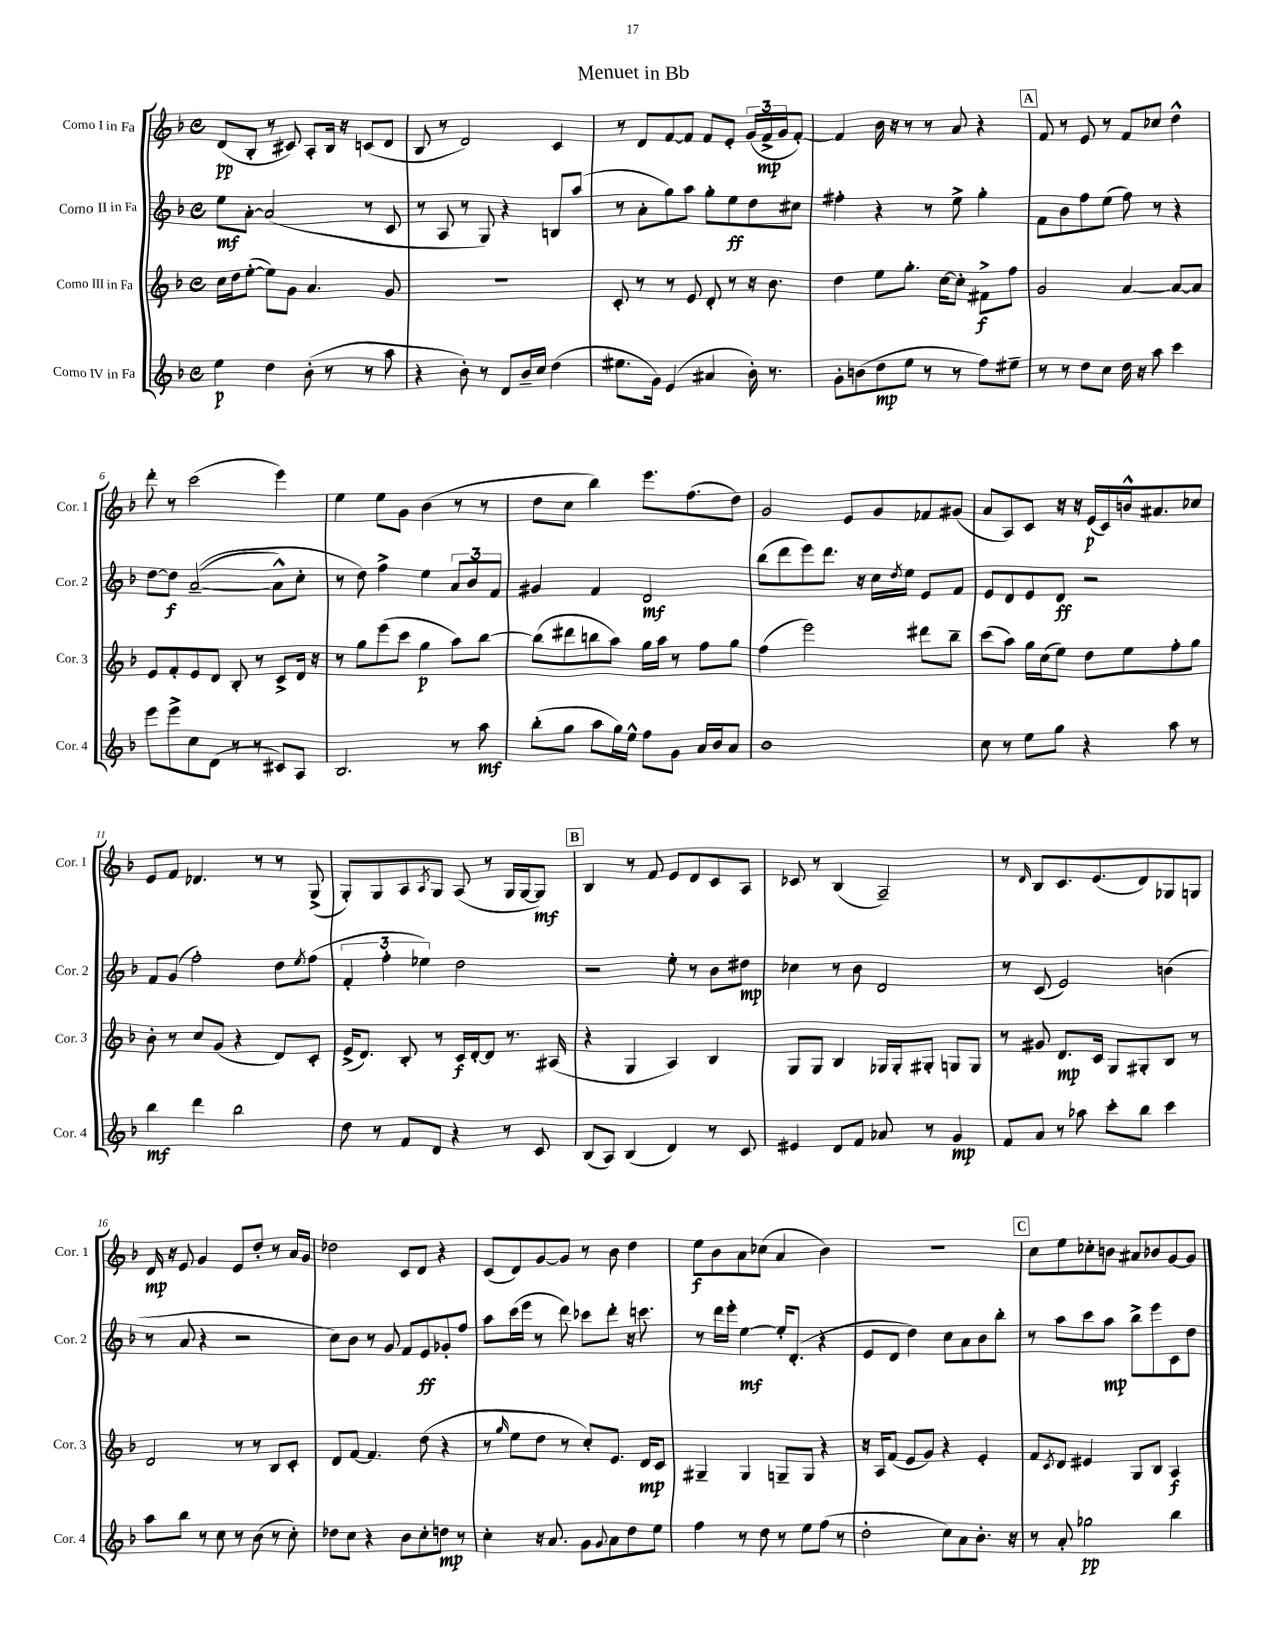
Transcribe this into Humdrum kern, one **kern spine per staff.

**kern	**dynam	**kern	**dynam	**kern	**dynam	**kern	**dynam
*part4	*part4	*part3	*part3	*part2	*part2	*part1	*part1
*staff4	*staff4	*staff3	*staff3	*staff2	*staff2	*staff1	*staff1
*I"Corno IV in Fa	*	*I"Corno III in Fa	*	*I"Corno II in Fa	*	*I"Corno I in Fa	*
*I'Cor. 4	*	*I'Cor. 3	*	*I'Cor. 2	*	*I'Cor. 1	*
*clefG2	*	*clefG2	*	*clefG2	*	*clefG2	*
*k[b-]	*	*k[b-]	*	*k[b-]	*	*k[b-]	*
*M4/4	*	*M4/4	*	*M4/4	*	*M4/4	*
*met(c)	*	*met(c)	*	*met(c)	*	*met(c)	*
=1	=1	=1	=1	=1	=1	=1	=1
4ee\	p	16cc\LL	.	8ee\L	mf	(8d/L	pp
.	.	16dd\J	.	.	.	.	.
.	.	([8ee'\J	.	[8a'\J	.	8B-'/J	.
4dd\	.	8ee\L])	.	(2a/]	.	8r	.
.	.	8g\J	.	.	.	8c#X/)	.
(8b-'\	.	4.a/	.	.	.	8A'/L	.
8r	.	.	.	.	.	16B-/Jk	.
.	.	.	.	.	.	16r	.
8r	.	.	.	8r	.	(8cn/L	.
8aa\	.	8g/	.	8c/	.	8d/J	.
=2	=2	=2	=2	=2	=2	=2	=2
4r	.	1r	.	8r	.	8B-/	.
.	.	.	.	8A/	.	8r	.
8b-'\)	.	.	.	8r	.	2d/)	.
8r	.	.	.	8G/)	.	.	.
8d/L	.	.	.	4r	.	.	.
16b-~/L	.	.	.	.	.	.	.
16cc/JJ	.	.	.	.	.	.	.
(4dd\	.	.	.	8Bn/L	.	4c/	.
.	.	.	.	(8aa/J	.	.	.
=3	=3	=3	=3	=3	=3	=3	=3
8.ee#X\L	.	8c'/	.	8r	.	8r	.
.	.	8r	.	8a'\L	.	8d/L	.
16g\Jk)	.	.	.	.	.	.	.
(4e/	.	8r	.	8gg\)	.	[8f/	.
.	.	8e/	.	8aa\J	.	8f/J]	.
4a#X/	.	8d'/	.	8gg'\L	.	8f/L	.
.	.	8r	.	8ee\	ff	8e'/J	.
16b-'\)	.	16r	.	8dd\	.	(24g/LL	.
.	.	.	.	.	.	24f^/	mp
8.r	.	8.b-\	.	.	.	.	.
.	.	.	.	.	.	24g/J	.
.	.	.	.	8cc#X\J	.	[8f'/J)	.
=4	=4	=4	=4	=4	=4	=4	=4
8g'\L	.	4dd\	.	4ff#X'\	.	4f/]	.
(8bn\	.	.	.	.	.	.	.
8dd\	mp	8ee\L	.	4r	.	16b-\	.
.	.	.	.	.	.	16r	.
8ee\J	.	8.gg'\J	.	.	.	8r	.
8r	.	.	.	8r	.	8r	.
.	.	[16cc\KL	.	.	.	.	.
8r	.	8cc'\J]	.	8ee^\	.	8a/	.
8ff\L)	.	8f#X^\L	f	4gg'\	.	4r	.
8ee#X~\J	.	8ff\J	.	.	.	.	.
!!LO:REH:place=s1:t=A
=5	=5	=5	=5	=5	=5	=5	=5
8r	.	2g/	.	8f\L	.	8f/	.
8r	.	.	.	8b-\	.	8r	.
8dd\L	.	.	.	8ff\	.	8e/	.
8cc\J	.	.	.	(8ee\J	.	8r	.
16dd\	.	[4a/	.	8ff\)	.	8f/L	.
16r	.	.	.	.	.	.	.
8aa\	.	.	.	8r	.	8cc-X/J	.
4ccc\	.	8a/L_	.	4r	.	4dd^^\	.
.	.	8a/J]	.	.	.	.	.
!!LO:LB:g=z
=6	=6	=6	=6	=6	=6	=6	=6
8eee\L	.	8e/L	.	[8dd\L	.	8ddd'\	.
8eee^\	.	8f'/	.	8dd\J]	f	8r	.
8cc\	.	8e/	.	(([2a~/	.	(2ccc\	.
(8d\J	.	8d/J	.	.	.	.	.
8r	.	8B-'/	.	.	.	.	.
8r	.	8r	.	.	.	.	.
8c#X/L)	.	8c^/L	.	8a^^\L])	.	4eee\)	.
8A/J	.	16d/Jk	.	8cc'\J	.	.	.
.	.	16r	.	.	.	.	.
=7	=7	=7	=7	=7	=7	=7	=7
2.B-/	.	8r	.	8r	.	4ee\	.
.	.	8gg\L	.	8dd\)	.	.	.
.	.	(8eee\	.	4ff^\	.	8ee\L	.
.	.	8ccc\J	.	.	.	8g\J	.
.	.	4gg\	p	4ee\	.	(4b-\	.
8r	.	8aa\L)	.	12a/L	.	8r	.
.	.	.	.	12b-/	.	.	.
8aa\	mf	[8bb-\J	.	.	.	8r	.
.	.	.	.	12f/J	.	.	.
=8	=8	=8	=8	=8	=8	=8	=8
(8bb-'\L	.	(8bb-\L]	.	4g#X/	.	8dd\L	.
8gg\J	.	8ddd#X\	.	.	.	8cc\J	.
8aa\L	.	8bbn\	.	4f/	.	4bb-\)	.
16gg\L)	.	8aa\J)	.	.	.	.	.
16ee^^\JJ	.	.	.	.	.	.	.
8ff\L	.	16gg\LL	.	2d/	mf	8.eee\L	.
.	.	16aa\JJ	.	.	.	.	.
8g\J	.	8r	.	.	.	.	.
.	.	.	.	.	.	(8.ff\	.
16a/LL	.	8ff\L	.	.	.	.	.
16b-/J	.	.	.	.	.	.	.
8a/J	.	8gg\J	.	.	.	8dd\J)	.
=9	=9	=9	=9	=9	=9	=9	=9
1b-	.	(4ff\	.	(8bb-\L	.	2g/	.
.	.	.	.	8ddd\	.	.	.
.	.	2eee\)	.	8eee\)	.	.	.
.	.	.	.	8.ddd\J	.	.	.
.	.	.	.	.	.	8e/L	.
.	.	.	.	16r	.	.	.
.	.	.	.	16cc\LL	.	8g/	.
.	.	.	.	8qdd/	.	.	.
.	.	.	.	16ee\JJ	.	.	.
.	.	8ddd#X\L	.	8e/L	.	8f-X/	.
.	.	8bb-~\J	.	8f/J	.	(8g#X/J	.
=10	=10	=10	=10	=10	=10	=10	=10
8cc\	.	(8ccc\L	.	8e/L	.	8a/L	.
8r	.	8aa\J)	.	8d/	.	8A/)	.
8ee\L	.	16gg\LL	.	8e/	.	8c/J	.
.	.	(16cc\J	.	.	.	.	.
8gg\J	.	8ee\J)	.	8d/J	ff	16r	.
.	.	.	.	.	.	16r	.
4r	.	8dd\L	.	2r	.	(16e/LL	p
.	.	.	.	.	.	16c/)	.
.	.	8ee\	.	.	.	16bn^^/J	.
.	.	.	.	.	.	8.a#X/	.
8aa\	.	8ff'\	.	.	.	.	.
8r	.	8gg\J	.	.	.	8cc-X/J	.
!!LO:LB:g=z
=11	=11	=11	=11	=11	=11	=11	=11
4bb-\	mf	8b-'\	.	8f/L	.	8e/L	.
.	.	8r	.	(8g/J	.	8f/J	.
4ddd\	.	8cc/L	.	2ff'\)	.	4.d-X/	.
.	.	(8g/J	.	.	.	.	.
2bb-\	.	4r	.	.	.	.	.
.	.	.	.	.	.	8r	.
.	.	8d/L)	.	8dd\L	.	8r	.
.	.	.	.	8qee/	.	.	.
.	.	8c'/J	.	(8ff\J	.	(8G^/	.
=12	=12	=12	=12	=12	=12	=12	=12
8dd\	.	(16e^/KL	.	6f'/	.	8G'/L)	.
.	.	8.d/J)	.	.	.	.	.
8r	.	.	.	.	.	8G/	.
.	.	.	.	6ff'\	.	.	.
8f/L	.	8B-'/	.	.	.	8A/	.
.	.	.	.	6ee-X\)	.	.	.
.	.	.	.	.	.	8qA/	.
8d/J	.	8r	.	.	.	8G/J	.
4r	.	16c/LL	f	2dd\	.	(8A/	.
.	.	[16d'/J	.	.	.	.	.
.	.	8d/J]	.	.	.	8r	.
8r	.	8.r	.	.	.	16G/LL	.
.	.	.	.	.	.	[16G/J	.
8c/	.	.	.	.	.	8G/J])	mf
.	.	(16A#X/	.	.	.	.	.
!!LO:REH:place=s1:t=B
=13	=13	=13	=13	=13	=13	=13	=13
(8B-/L	.	4r	.	2r	.	4B-/	.
8A/J)	.	.	.	.	.	.	.
(4B-/	.	4G/	.	.	.	8r	.
.	.	.	.	.	.	8f/	.
4d/)	.	4A/)	.	8ee'\	.	8e/L	.
.	.	.	.	8r	.	8d/	.
8r	.	4B-/	.	8b-\L	.	8c/	.
8c/	.	.	.	8dd#X\J	mp	8A/J	.
=14	=14	=14	=14	=14	=14	=14	=14
4e#X/	.	8G/L	.	4cc-X\	.	8c-X/	.
.	.	8G/J	.	.	.	8r	.
8d/L	.	4B-/	.	8r	.	(4B-/	.
8f/J	.	.	.	8b-\	.	.	.
8a-X/	.	16G-X/LL	.	2d/	.	2A~/)	.
.	.	16G-'/J	.	.	.	.	.
8r	.	8G#X'/J	.	.	.	.	.
4g/	mp	8Gn/L	.	.	.	.	.
.	.	8G/J	.	.	.	.	.
=15	=15	=15	=15	=15	=15	=15	=15
8f/L	.	8r	.	8r	.	8r	.
.	.	.	.	.	.	16qqd/	.
8a/J	.	8g#X/	.	(8c/	.	8B-/L	.
8r	.	8.d/L	mp	2e/)	.	8.c/	.
8aa-X\	.	.	.	.	.	.	.
.	.	16c/Jk	.	.	.	(8.e/	.
8ccc'\L	.	8G/L	.	.	.	.	.
8bb-\J	.	8G#X'/	.	.	.	8d/)	.
4ccc\	.	8B-/J	.	(4bn\	.	8G-X/	.
.	.	8r	.	.	.	8Gn/J	.
!!LO:LB:g=z
=16	=16	=16	=16	=16	=16	=16	=16
8aa\L	.	2d/	.	8r	.	16d/	mp
.	.	.	.	.	.	16r	.
8bb-\J	.	.	.	8a/	.	8e/	.
8r	.	.	.	4r	.	4g/	.
8cc\	.	.	.	.	.	.	.
8r	.	8r	.	2r	.	8e/L	.
(8b-\	.	8r	.	.	.	8dd'/J	.
8r	.	8B-/L	.	.	.	8r	.
8cc'\)	.	8c'/J	.	.	.	16a/LL	.
.	.	.	.	.	.	16g/JJ	.
=17	=17	=17	=17	=17	=17	=17	=17
8dd-X\L	.	8d/L	.	8cc\L)	.	2dd-X\	.
8cc\J	.	[8f/J	.	8b-\J	.	.	.
4r	.	4.f/]	.	8r	.	.	.
.	.	.	.	8g/	.	.	.
8b-\L	.	.	.	8f/L	.	8c/L	.
8cc'\	.	(8dd\	.	8e/	ff	8d/J	.
8ddn\J	mp	4r	.	8g-X'/	.	4r	.
8r	.	.	.	8ff/J	.	.	.
=18	=18	=18	=18	=18	=18	=18	=18
4cc'\	.	8r	.	8aa\L	.	(8c/L	.
.	.	16qqgg/	.	.	.	.	.
.	.	8ee\L	.	(16ccc\L	.	8d/)	.
.	.	.	.	16eee\JJ	.	.	.
16r	.	8dd\J	.	8r	.	[8g/	.
8.a/	.	.	.	.	.	.	.
.	.	8r	.	8ddd\)	.	8g/J]	.
8g\L	.	8cc'/L)	.	8ccc-X\L	.	8r	.
8qqg/	.	.	.	.	.	.	.
8a\	.	8.e/J	.	8ddd'\J	.	8b-\	.
8dd\	.	.	.	16r	.	4dd\	.
.	.	16d/KL	mp	8.cccn\	.	.	.
8ee\J	.	8c/J	.	.	.	.	.
=19	=19	=19	=19	=19	=19	=19	=19
4ff\	.	4G#X~/	.	8r	.	8ee\L	f
.	.	.	.	16ddd\LL	.	8b-\	.
.	.	.	.	16eee'\JJ	.	.	.
8r	.	4G#/	.	[4ee\	mf	8a\	.
8dd\	.	.	.	.	.	(8cc-X\J	.
8r	.	8Gn~/L	.	16ee'/KL]	.	4a/	.
.	.	.	.	(8.d'/J	.	.	.
8ee\L	.	8G/J	.	.	.	.	.
(8ff\J	.	4r	.	4r	.	4b-\)	.
8r	.	.	.	.	.	.	.
=20	=20	=20	=20	=20	=20	=20	=20
2dd'\	.	16r	.	8e/L	.	1r	.
.	.	16A/KL	.	.	.	.	.
.	.	(8f/J	.	8d/J	.	.	.
.	.	8e/L	.	4dd\)	.	.	.
.	.	8g/J)	.	.	.	.	.
8cc\L)	.	4r	.	8cc\L	.	.	.
8a\	.	.	.	8a\	.	.	.
8.b-'\J	.	4e'/	.	8b-\	.	.	.
.	.	.	.	8bb-'\J	.	.	.
16r	.	.	.	.	.	.	.
!!LO:REH:place=s1:t=C
=21	=21	=21	=21	=21	=21	=21	=21
8r	.	8f/L	.	8r	.	8cc\L	.
.	.	8qc/	.	.	.	.	.
8a'/	.	8d/J	.	8aa\L	.	8ee\	.
2gg-X\	pp	4e#X/	.	8ccc\	.	8cc-X'\	.
.	.	.	.	8aa\J	mp	8bn\J	.
.	.	8G/L	.	8bb-^\L	.	8a#X/L	.
.	.	8B-/J	.	8eee\	.	8b-X/	.
4bb-\	.	4A/	f	8c\	.	[8g/	.
.	.	.	.	8dd\J	.	8g/J]	.
==	==	==	==	==	==	==	==
*-	*-	*-	*-	*-	*-	*-	*-
